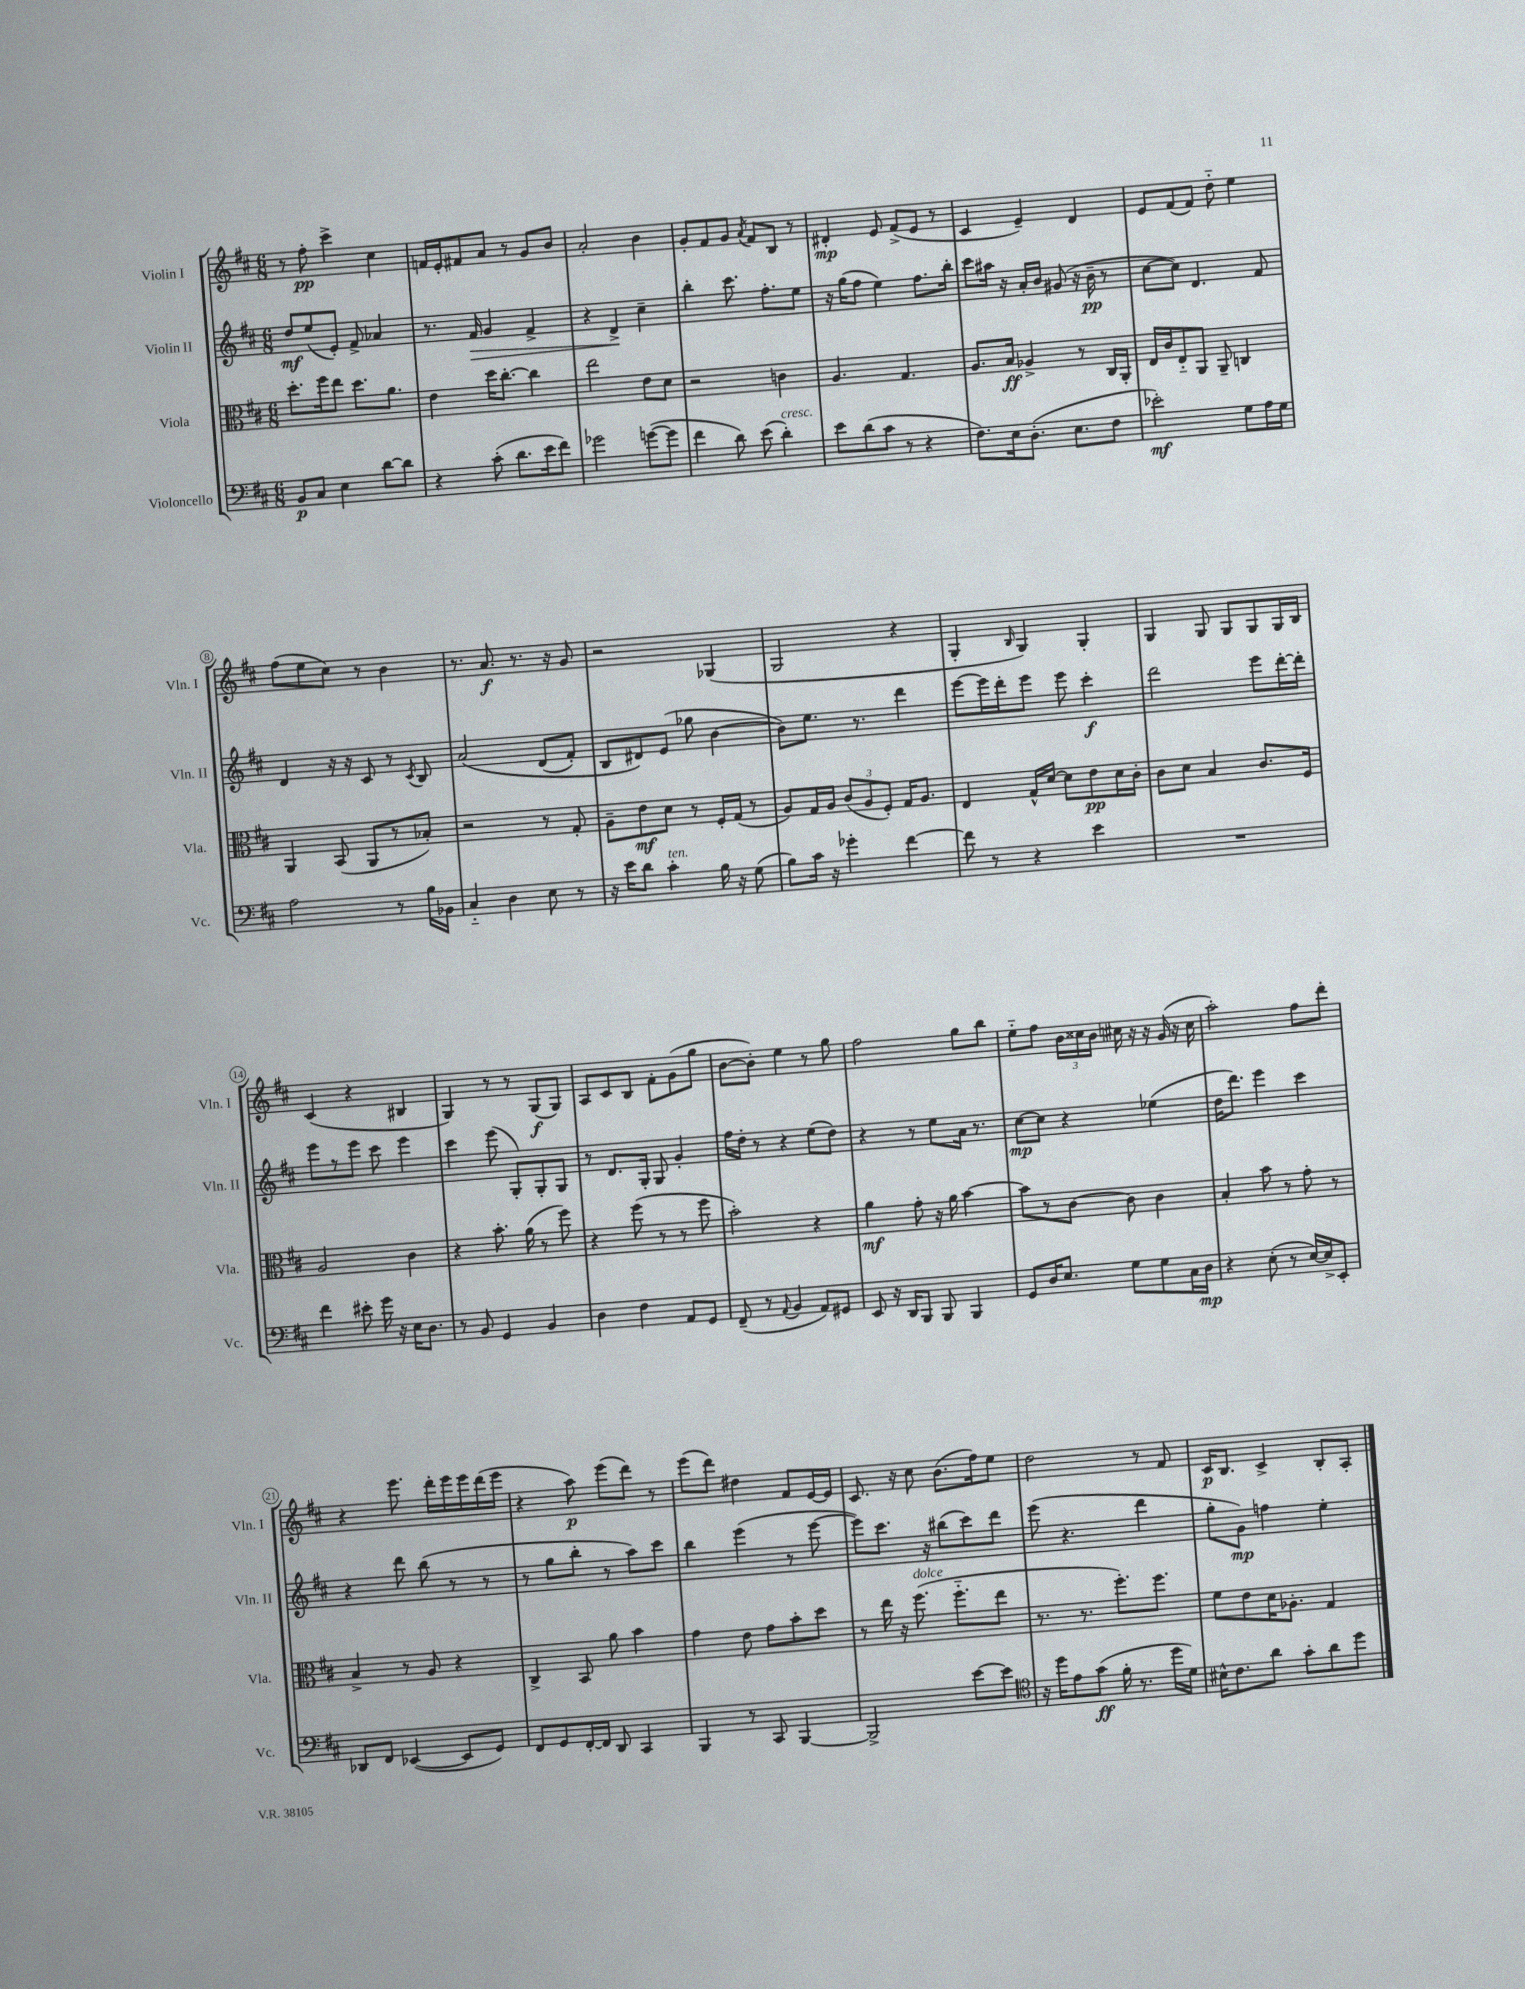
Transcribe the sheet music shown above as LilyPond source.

<<
\new StaffGroup <<
\new Staff = "s0" \with { instrumentName = "Violin I" shortInstrumentName = "Vln. I" } {
    \clef treble \key d \major \numericTimeSignature \time 6/8
    \autoBeamOff r8 fis''8-.\pp cis'''4-> cis''4 |
    f'16[ e'16-. fis'8 a'8] r8 g'8[ b'8] |
    a'2-. b'4 |
    g'8[-. fis'8 g'8] \acciaccatura { a'8 } fis'8[ b8] r8 |
    dis'4-.\mp e'8 fis'8[->( e'8] r8 |
    cis'4 e'4--) d'4 |
    e'8[ fis'8( fis'8]) d''8-_ e''4 |
    fis''8[( e''8 cis''8]) r8 b'4 |
    r8. a'8.\f r8. r16 g'8 |
    r2 ges4( |
    g2 r4 |
    g4-. \grace { b16 } g4) g4-. |
    g4 g8 g8[ g8 g16 b16] |
    cis'4( r4 bis4 |
    g4) r8 r8 g8[\f( g8]) |
    a8[ cis'8 b8] fis'8[-. g'8( g''8] |
    b'8[~ b'8]-.) e''4 r8 g''8 |
    fis''2 g''8[ b''8] |
    e''8[-_ fis''8] \tuplet 3/2 { b'16[ cisis''16 b'16] } cis''16 r16 r16 g'16( r16 cis''16 |
    a''2-.) fis''8[ d'''8]-. |
    r4 e'''8. d'''16[-. e'''16 e'''16 d'''16( e'''16] |
    r4 a''8\p) e'''8[( d'''8]) r8 |
    e'''8[( d'''8]) dis''4 fis'8[ e'16~ e'16] |
    cis'8. r16 cis''8 b'8.[( fis''16) e''8] |
    d''2 r8 fis'8 |
    cis'16[\p b8.] cis'4-> b8[-. a8]-. \bar "|." |
}
\new Staff = "s1" \with { instrumentName = "Violin II" shortInstrumentName = "Vln. II" } {
    \clef treble \key d \major \numericTimeSignature \time 6/8
    \autoBeamOff d''8[\mf e''8( e'8]-.) fis'8-> aes'4 |
    r8. fis'16\> g'4 fis'4-> |
    r4 d'4->\! cis''4-- |
    b''4-. cis'''8. fis''8.[-. e''8] |
    r16 g''16[( fis''8] e''4) fis''8.[ b''16]-. |
    cis'''8[ ais''16] r16 a'16[-. b'16] gis'8( r16 b'16--\pp r8 |
    cis''8[~ cis''8]) d'4. fis'8 |
    d'4 r16 r16 cis'8 r8 \acciaccatura { cis'8 } b8 |
    a'2\( d'8[( fis'8]-.) |
    b8[ dis'8\) e'8]( ges''8 b'4~ |
    b'8[) e''8.] r8. d'''4 |
    e'''8[~ e'''16 d'''16-. e'''8] e'''8 cis'''4-.\f |
    d'''2 e'''8[ d'''16~-. d'''16]-. |
    e'''8[ r8 e'''8] cis'''8 e'''4 |
    cis'''4 e'''8( g8[-.) g8-. g8] |
    r8 d'8.[ g16]-. g8 g'4-. |
    fis''16[ d''16]-. r8 r4 e''8[( d''8]) |
    r4 r8 e''8[ a'16] r8. |
    cis''8[~\mp cis''8] r4 ees''4( |
    d''16[ d'''8.]) e'''4 cis'''4 |
    r4 d'''8 b''8( r8 r8 |
    r8 g''8[ b''8]-. r8 a''8[) cis'''8] |
    b''4 e'''4( r8 e'''8~ |
    e'''8[) cis'''8.] r16 bis''8[( cis'''8) d'''8] |
    e'''8( r4. d'''4 |
    g''8[-. g'8]\mp) f''4 e''4-. \bar "|." |
}
\new Staff = "s2" \with { instrumentName = "Viola" shortInstrumentName = "Vla." } {
    \clef alto \key d \major \numericTimeSignature \time 6/8
    \autoBeamOff d''8.[-. fis''16 e''8] d''8.[ a'8.] |
    e'4 d''16[ cis''8.]~-. cis''4 |
    e''2 e'8[ d'8] |
    r2 c'4 |
    a4. g4. |
    a8.[ b16]\ff aes4-> r8 cis16[ a,16]-. |
    e16[ cis'16 e8-_ a,8] a,8-- c4 |
    a,4 b,8( a,8[ r8 bes8]-.) |
    r2 r8 g8-. |
    a8[-- e'8\mf d'8] r8 fis16[-. g16]( r8 |
    a8[) g16 a16] \tuplet 3/2 { cis'8[( a8 fis8]-.) } g16[ a8.] |
    e4 g16[-^ d'16]~ d'8[ e'8\pp d'16 cis'16]-. |
    cis'8[ d'8] b4 cis'8.[ fis16] |
    a2 cis'4 |
    r4 b'8.-. a'16( r8 fis''8) |
    r4 fis''8( r8 r8 fis''8 |
    b'2-.) r4 |
    a'4\mf g'8-. r16 a'16 b'4~ |
    b'8[ r8 cis'8]~ cis'8 cis'4 |
    b4-. b'8 r8 g'8-. r8 |
    b4-> r8 a8 r4 |
    cis4-> b,8 a'8 b'4 |
    g'4 e'8 g'8[ b'8-. d''8] |
    r8 e''16 r16 fis''8.^\markup { \italic "dolce" }( fis''8.[-_ e''8] |
    r8. r8. fis''8.[-.) fis''8.] |
    fis'8[ e'8 d'16 aes8.]-. g4 \bar "|." |
}
\new Staff = "s3" \with { instrumentName = "Violoncello" shortInstrumentName = "Vc." } {
    \clef bass \key d \major \numericTimeSignature \time 6/8
    \autoBeamOff b,8[\p cis8] e4 d'8[~ d'8] |
    r4 cis'8-.( d'8.[ e'16 fis'8]) |
    ges'2 g'8[~( g'8] |
    fis'4 d'8) e'8( d'4-.^\markup { \italic "cresc." }) |
    e'8[ d'8( cis'8] r8 r4 |
    fis8.[) e16 d8.]-.( e8.[ fis8] |
    ees'2-.\mf) g8[ a16 g16] |
    a2 r8 b16[ bes,16] |
    cis4-_ d4 e8 r8 |
    r16 e'16[ d'8] cis'4-.^\markup { \italic "ten." } b16 r16 g8( |
    b8[) cis'16] r16 ges'4-. fis'4~ |
    fis'8 r8 r4 e'4 |
    R2. |
    fis'4 eis'8-. g'16 r16 e16[ d8.] |
    r8 b,8 g,4 b,4 |
    d4 fis4 a,8[ g,8] |
    fis,8--( r8 \appoggiatura { a,8 } b,4 a,8[) gis,8] |
    e,8 r16 d,16[ b,,8] b,,8 b,,4 |
    g,8[ d16 e8.] g8[ g8 cis16 d16]\mp |
    r4 e8-.( r8 e16[~) e16-> e,8]-. |
    des,8[ fis,8] ees,4~( ees,8[ g,8]) |
    fis,8[ g,8 fis,16~-. fis,16] d,8 cis,4 |
    b,,4 r8 cis,8 b,,4~ |
    b,,2-> e'8[~ e'8] |
    \clef tenor r16 d''16[ e'8 g'8]\ff( fis'16-. r8. d''16[ d'16]) |
    bis16[-^ cis'8. a'8] g'8[-. a'8 d''8] \bar "|." |
}
>>
>>
\layout { \context { \Score \override BarNumber.stencil = #(make-stencil-circler 0.1 0.3 ly:text-interface::print) } }
